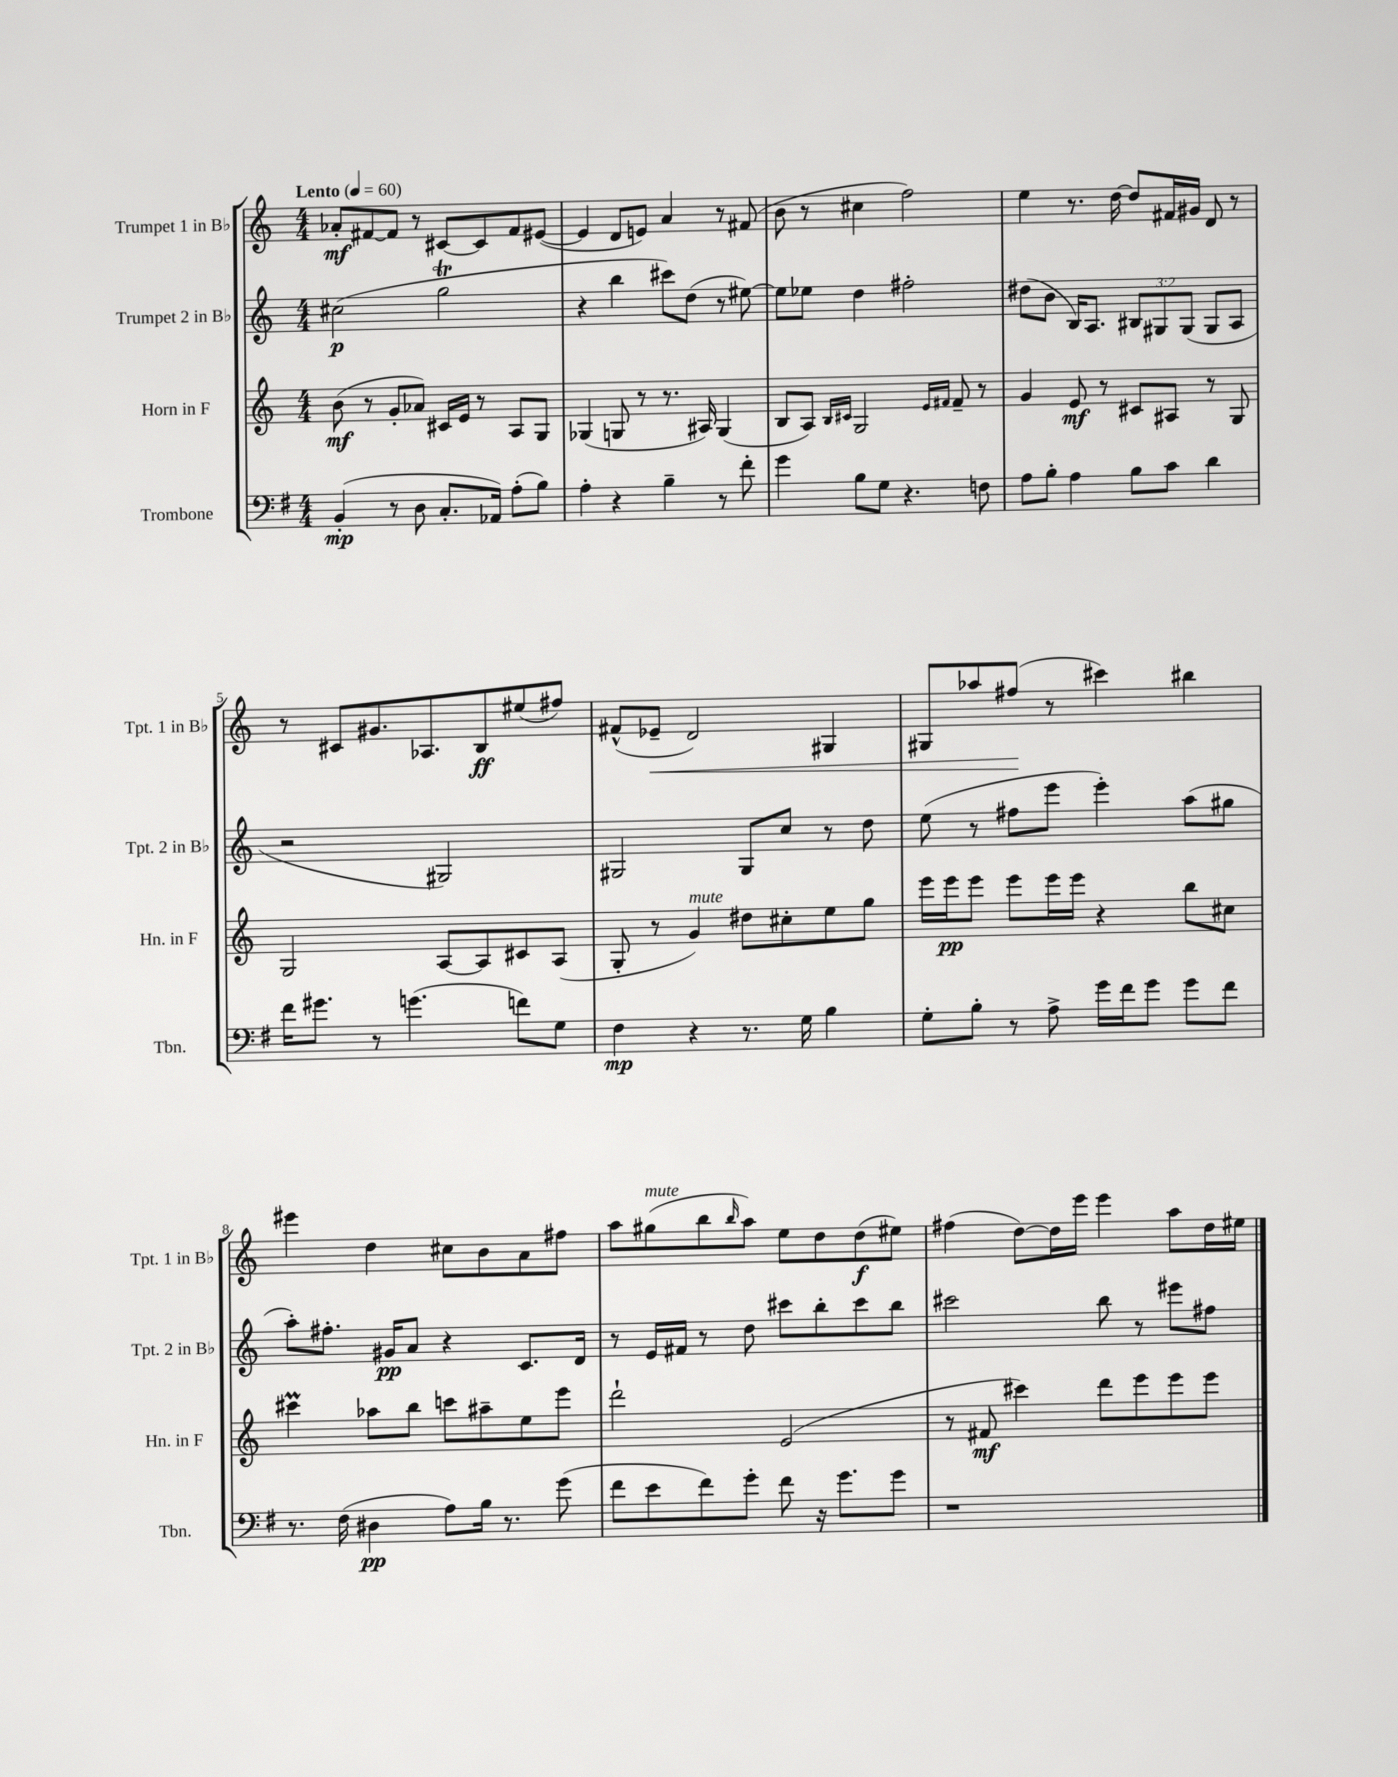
<<
\new StaffGroup <<
\new Staff = "s0" \with { instrumentName = "Trumpet 1 in Bb" shortInstrumentName = "Tpt. 1 in Bb" } {
    \clef treble \key c \major \numericTimeSignature \time 4/4 \tempo "Lento" 4 = 60
    aes'8-.\mf fis'8~ fis'8 r8 cis'8~ cis'8 fis'8 eis'8~( |
    eis'4 d'8 e'8) a'4 r8 fis'8( |
    b'8 r8 cis''4 f''2) |
    e''4 r8. d''16~ d''8 fis'16 gis'16 d'8 r8 |
    r8 cis'8 gis'8. aes8. b8\ff eis''8( fis''8) |
    fis'8-^( ees'8--\< d'2) gis4 |
    gis8 aes''8 fis''8\!( r8 cis'''4) bis''4 |
    eis'''4 d''4 cis''8 b'8 a'8 fis''8 |
    a''8 gis''8^\markup { \italic "mute" }( b''8 \grace { b''16 } a''8) e''8 d''8 d''8\f( eis''8) |
    fis''4( d''8~) d''16 e'''16 e'''4 a''8 d''16 eis''16 \bar "|." |
}
\new Staff = "s1" \with { instrumentName = "Trumpet 2 in Bb" shortInstrumentName = "Tpt. 2 in Bb" } {
    \clef treble \key c \major \numericTimeSignature \time 4/4 \override Staff.TupletNumber.text = #tuplet-number::calc-fraction-text
    cis''2\p( g''2\trill |
    r4 b''4 cis'''8) d''8( r8 eis''8~) |
    eis''8 ees''8 d''4 fis''2-. |
    dis''8( b'8 b16) a8. \tuplet 3/2 { bis8 gis8 gis8( } gis8 a8 |
    r2 gis2) |
    gis2 gis8 c''8 r8 d''8 |
    e''8( r8 fis''8 e'''8 e'''4-.) a''8( gis''8 |
    a''8-.) fis''8.-. gis'16\pp a'8 r4 c'8. d'16 |
    r8 e'16 fis'16 r8 d''8 cis'''8 b''8-. cis'''8 b''8 |
    cis'''2 b''8 r8 eis'''8 fis''8 \bar "|." |
}
\new Staff = "s2" \with { instrumentName = "Horn in F" shortInstrumentName = "Hn. in F" } {
    \clef treble \key c \major \numericTimeSignature \time 4/4
    b'8\mf( r8 g'8-. aes'8) cis'16 e'16 r8 a8 g8 |
    ges4( g8 r8 r8. ais16) g4( |
    b8 a8) \grace { b16 cis'16 } g2 \grace { e'16 fis'16 } fis'8-- r8 |
    g'4 e'8\mf r8 cis'8 ais8 r8 g8 |
    g2 a8~ a8 cis'8 a8( |
    g8-. r8 g'4^\markup { \italic "mute" }) dis''8 cis''8-. e''8 g''8 |
    e'''16 e'''16\pp e'''8 e'''8 e'''16 e'''16 r4 b''8 cis''8 |
    cis'''4\prall aes''8 b''8 c'''8 ais''8-- e''8 e'''8 |
    d'''2-! e'2( |
    r8 fis'8\mf cis'''4) d'''8 e'''8 e'''8 e'''8 \bar "|." |
}
\new Staff = "s3" \with { instrumentName = "Trombone" shortInstrumentName = "Tbn." } {
    \clef bass \key g \major \numericTimeSignature \time 4/4
    b,4-.\mp( r8 d8 c8.-. aes,16) a8-.( b8) |
    a4-. r4 b4-- r8 fis'8-. |
    g'4 b8 g8 r4. f8 |
    a8 b8-. a4 b8 c'8 d'4 |
    fis'16 gis'8. r8 g'4.( f'8) g8 |
    fis4\mp r4 r8. g16 b4 |
    g8-. b8-. r8 a8-> g'16 fis'16 g'8 g'8 fis'8 |
    r8. fis16( dis4\pp a8) b16 r8. g'8( |
    fis'8 e'8 fis'8) g'8-. fis'8 r16 g'8. g'8 |
    r1 \bar "|." |
}
>>
>>
